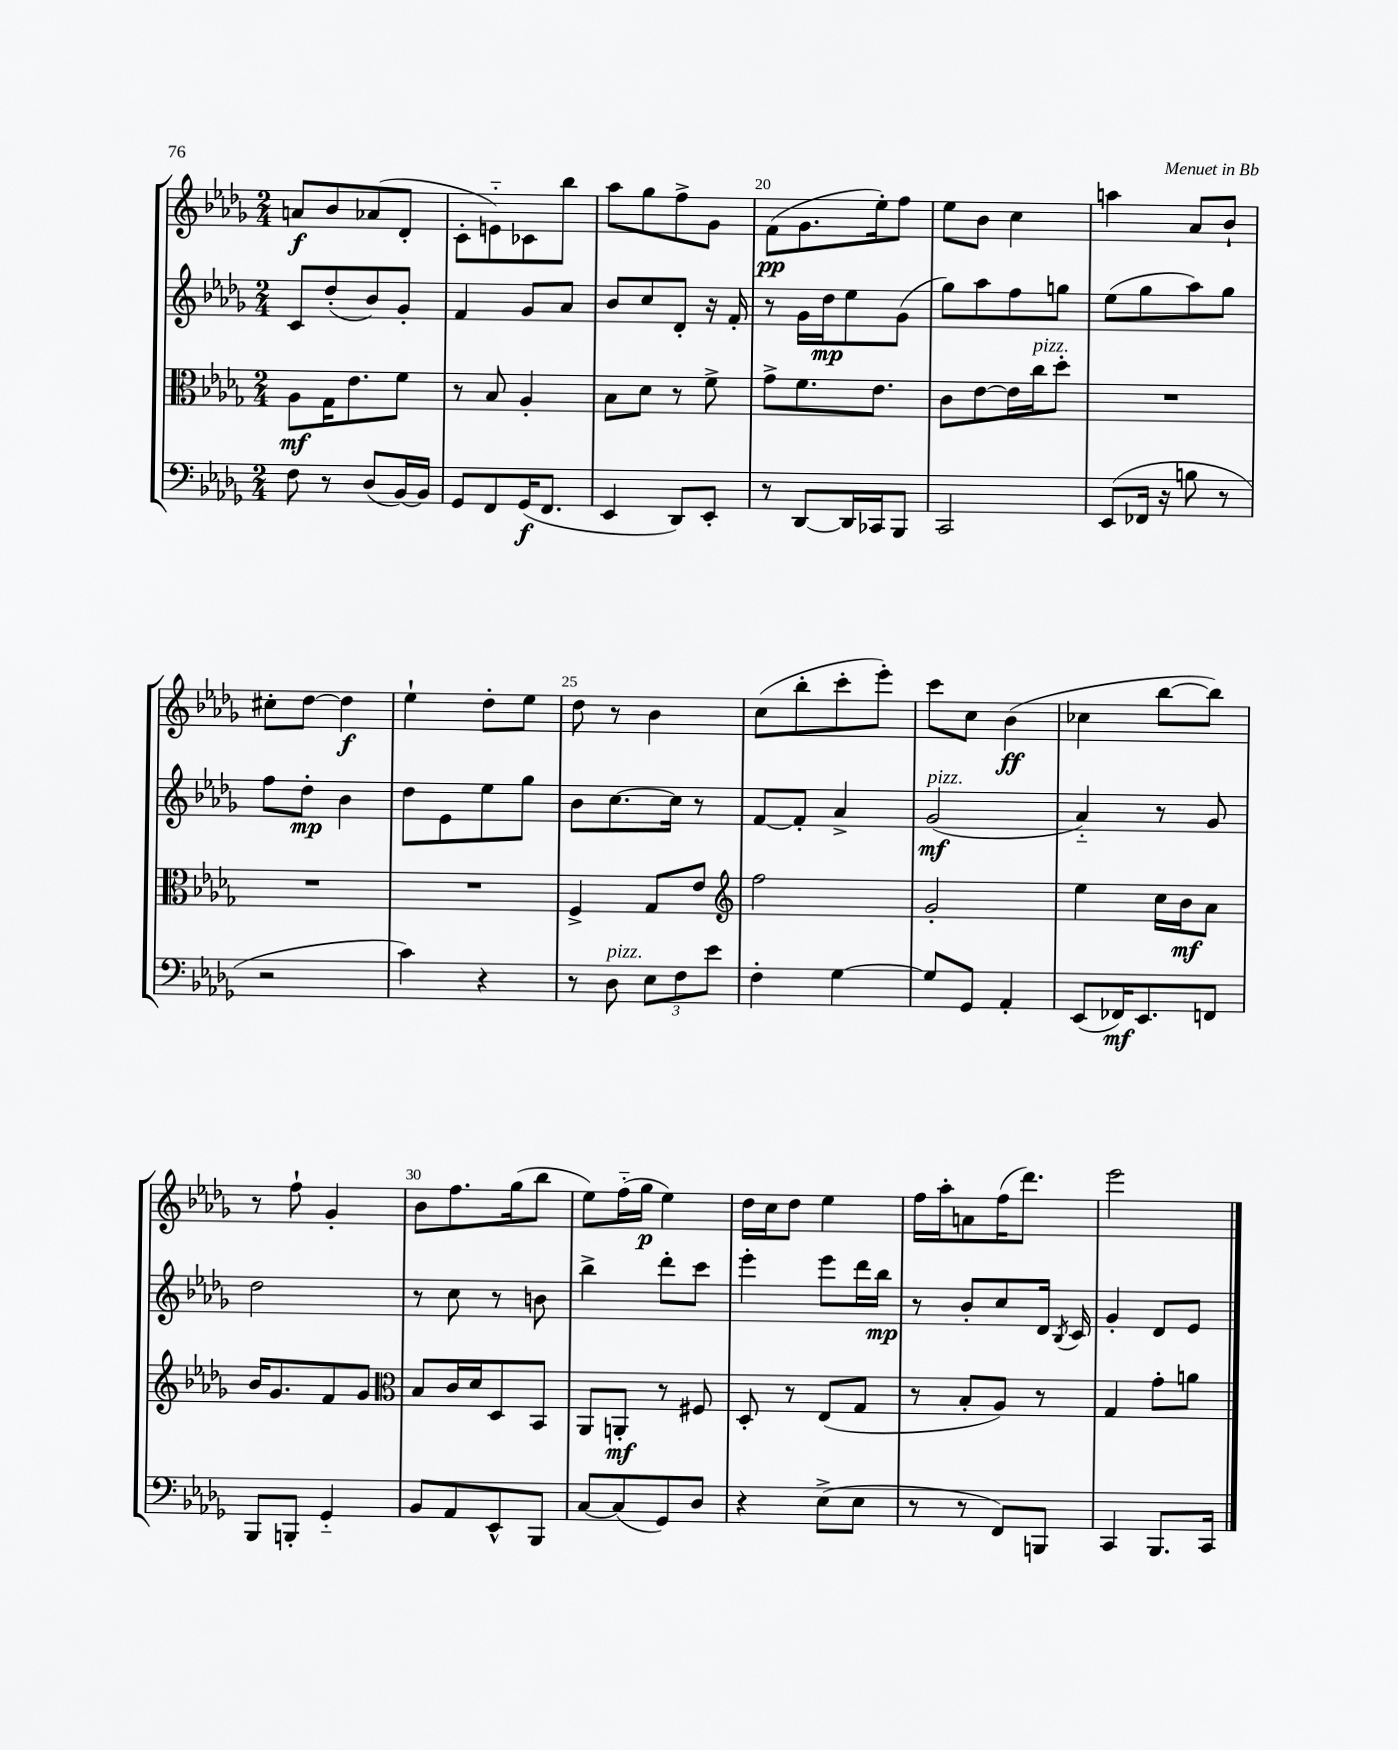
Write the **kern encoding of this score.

**kern	**kern	**kern	**kern
*staff4	*staff3	*staff2	*staff1
*clefF4	*clefC3	*clefG2	*clefG2
*k[b-e-a-d-g-]	*k[b-e-a-d-g-]	*k[b-e-a-d-g-]	*k[b-e-a-d-g-]
*M2/4	*M2/4	*M2/4	*M2/4
8F	8A-	8c	8a
8r	16G-	(8dd-'	8b-
.	8.e-	.	.
(8D-	.	8b-)	(8a-
[16BB-)	8f	8g-'	8d-'
16BB-]	.	.	.
=	=	=	=
8GG-	8r	4f	8c'
8FF	8B-	.	8e'~)
(16GG-	4A-'	8g-	8c-
8.FF	.	.	.
.	.	8a-	8bb-
=	=	=	=
4EE-	8B-	8b-	8aa-
.	8d-	8cc	8gg-
8DD-)	8r	8d-'	8ff^
8EE-'	8f^	16r	8g-
.	.	16f'	.
=	=	=	=
8r	8g-^	8r	(8f
[8DD-	8.f	16g-	8.g-
.	.	16dd-	.
16DD-]	.	8ee-	.
16CC-	8.e-	.	16ee-')
8BBB-	.	(8g-	8ff
=	=	=	=
2CC	8c	8gg-)	8ee-
.	[8e-	8aa-	8b-
.	16e-]	8ff	4cc
.	16cc	.	.
.	8dd-'	8gg	.
=	=	=	=
(8EE-	2r	(8ee-	4aa
16FF-	.	8gg-	.
16r	.	.	.
8B	.	8aa-)	8a-
8r	.	8gg-	8b-`
=	=	=	=
2r	2r	8ff	8cc#'
.	.	8dd-'	[8dd-
.	.	4b-	4dd-]
=	=	=	=
4c)	2r	8dd-	4ee-`
.	.	8e-	.
4r	.	8ee-	8dd-'
.	.	8gg-	8ee-
=	=	=	=
8r	4F^	8b-	8dd-
8D-	.	[8.cc	8r
12E-	8G-	.	4b-
.	.	16cc]	.
12F	.	.	.
.	8e-	8r	.
12e-	.	.	.
=	=	=	=
*	*clefG2	*	*
4F'	2ff	[8f	(8cc
.	.	8f']	8bb-'
[4G-	.	4a-^	8ccc'
.	.	.	8eee-')
=	=	=	=
8G-]	2g-'	(2g-	8ccc
8GG-	.	.	8cc
4AA-'	.	.	(4b-
=	=	=	=
(8EE-	4ee-	4a-'~)	4cc-
16FF-)	.	.	.
8.EE-	.	.	.
.	16cc	8r	[8bb-
.	16b-	.	.
8FF	8a-	8g-	8bb-])
=	=	=	=
8BBB-	16b-	2dd-	8r
.	8.g-	.	.
8BBB'	.	.	8ff`
4GG-'~	8f	.	4g-'
.	8g-	.	.
=	=	=	=
*	*clefC3	*	*
8BB-	8B-	8r	8b-
8AA-	16c	8cc	8.ff
.	16d-	.	.
8EE-^^	8D-	8r	.
.	.	.	(16gg-
8BBB-	8BB-	8b	8bb-
=	=	=	=
[8C	8AA-	4bb-^	8ee-)
(8C]	8AA'	.	(16ff'~
.	.	.	16gg-
8GG-)	8r	8ddd-'	4ee-)
8D-	8F#	8ccc	.
=	=	=	=
4r	8D-'	4eee-'	16dd-
.	.	.	16cc
.	8r	.	8dd-
(8E-^	(8E-	8eee-	4ee-
8E-	8G-	16ddd-	.
.	.	16bb-	.
=	=	=	=
8r	8r	8r	16ff
.	.	.	16aa-'
8r	8B-'	8b-'	8a
8FF)	8A-)	8cc	(16ff
.	.	.	8.ddd-)
8BBB	8r	16d-	.
.	.	8qB-	.
.	.	16c	.
=	=	=	=
4CC	4G-	4g-'	2eee-
8.BBB-	8g-'	8d-	.
.	8a	8e-	.
16CC	.	.	.
==	==	==	==
*-	*-	*-	*-
